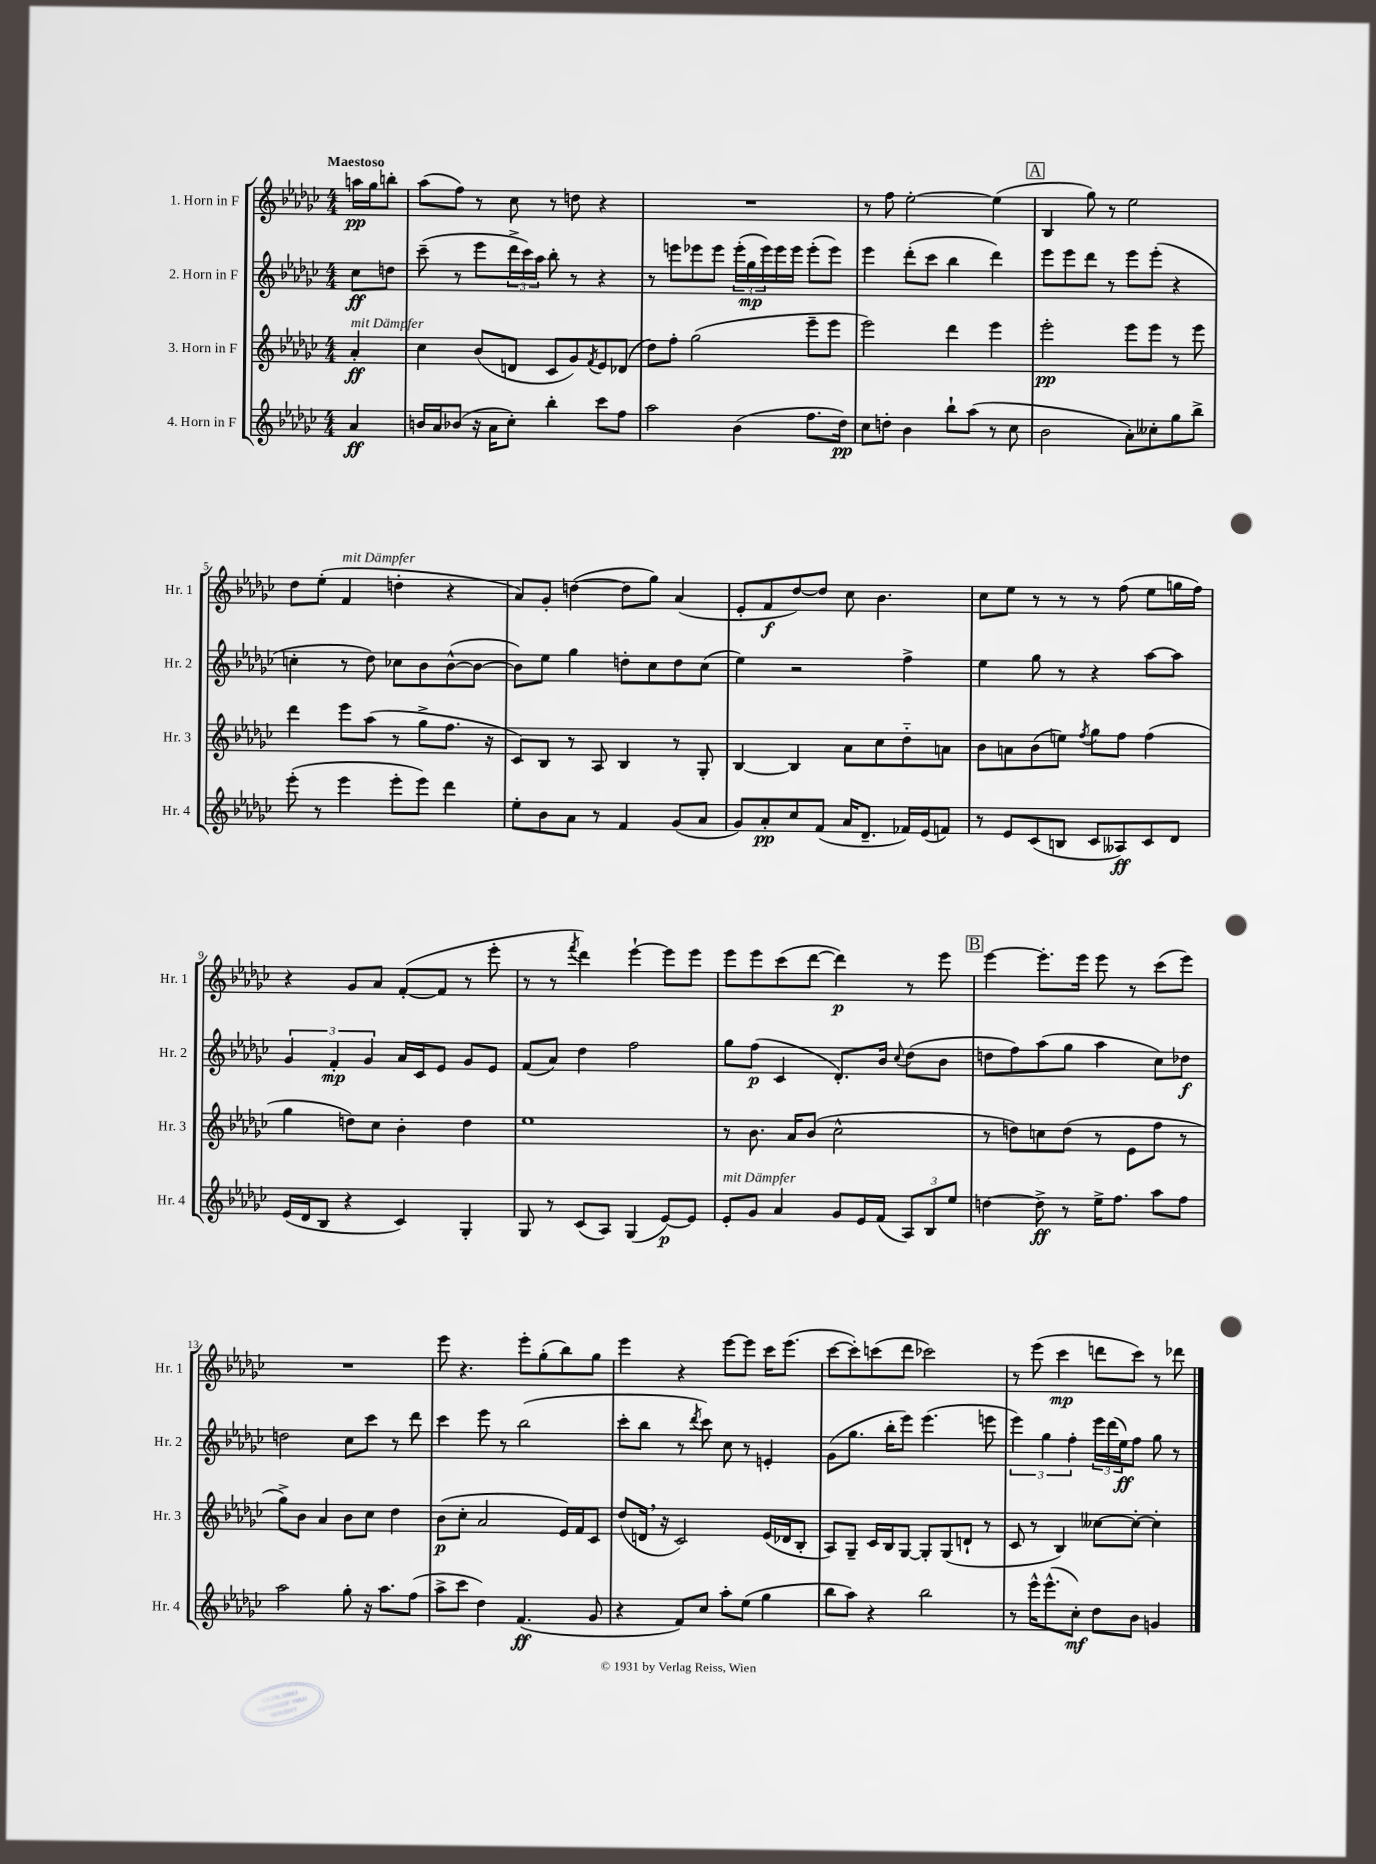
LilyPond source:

<<
\new StaffGroup <<
\new Staff = "s0" \with { instrumentName = "1. Horn in F" shortInstrumentName = "Hr. 1" } {
    \clef treble \key ges \major \numericTimeSignature \time 4/4 \partial 4 \tempo "Maestoso"
    a''16\pp ges''16 b''8-. |
    aes''8( f''8) r8 ces''8 r8 d''8 r4 |
    R1 |
    r8 f''8 ees''2~-. ees''4( |
    \mark \markup { \box "A" } bes4 ges''8) r8 ees''2 |
    des''8 ees''8-.( f'4^\markup { \italic "mit Dämpfer" } d''4-. r4 |
    aes'8) ges'8-. d''4~( d''8 ges''8) aes'4( |
    ees'8-. f'8\f des''8~) des''8 ces''8 bes'4. |
    ces''8 ees''8 r8 r8 r8 f''8( ees''8 g''16 f''16) |
    r4 ges'8 aes'8 f'8~-.( f'8 r8 ees'''8-. |
    r8 r8 \acciaccatura { f'''8 } des'''4) ees'''4~-! ees'''8 ees'''8 |
    ees'''8 ees'''8 ces'''8( des'''8~ des'''4\p) r8 ees'''8 |
    \mark \markup { \box "B" } ees'''4~ ees'''8.-. ees'''16 ees'''8 r8 ces'''8( ees'''8) |
    R1 |
    ees'''8 r4. ees'''8-. ges''8-.( bes''8) ges''8 |
    ees'''4 r4 ees'''8~ ees'''8 ces'''16 ees'''8.( |
    ces'''8~ ces'''8-.) c'''8( des'''8 ces'''2) |
    r8 ees'''8( ces'''4\mp d'''8 ces'''8) r8 des'''8 \bar "|." |
}
\new Staff = "s1" \with { instrumentName = "2. Horn in F" shortInstrumentName = "Hr. 2" } {
    \clef treble \key ges \major \numericTimeSignature \time 4/4 \partial 4
    ces''8\ff d''8 |
    ces'''8--( r8 ees'''8 \tuplet 3/2 { des'''16-> ces'''16) aes''16 } bes''8-. r8 r4 |
    r8 e'''8 ees'''8 ees'''8 \tuplet 3/2 { ees'''16-.( ges''16\mp ees'''16) } ees'''16 ees'''16 ees'''8-.( ees'''8) |
    ees'''4 des'''8-.( ces'''8 bes''4 des'''4) |
    \mark \markup { \box "A" } ees'''8 ees'''8 des'''8 r8 ees'''8 ees'''8-.( r4 |
    c''4-. r8 des''8) ces''8 bes'8 bes'8~-^( bes'8~ |
    bes'8) ees''8 ges''4 d''8-. ces''8 d''8 ces''8( |
    ees''4) r2 f''4-> |
    ees''4 ges''8 r8 r4 aes''8~ aes''8 |
    \tuplet 3/2 { ges'4 f'4-.\mp ges'4 } aes'16 ces'16 ees'8 ges'8 ees'8 |
    f'8( aes'8) des''4 f''2 |
    ges''8 f''8\p( ces'4 des'8.-.) bes'16 \appoggiatura { ces''8 } des''8( bes'8 |
    \mark \markup { \box "B" } d''8 f''8) aes''8( ges''8 aes''4 ces''8) des''8\f |
    d''2 ces''8 ces'''8 r8 des'''8 |
    ces'''4 ees'''8 r8 bes''2( |
    ces'''8-. bes''8 r8 \acciaccatura { des'''8 } ces'''8) ces''8 r8 e'4-. |
    ges'8( ges''8. bes''16-. ees'''8) ees'''4.( e'''8 |
    \tuplet 3/2 { ees'''4) ges''4 f''4-. } \tuplet 3/2 { ees'''16 des'''16( ees''16\ff) } f''8 ges''8 r8 \bar "|." |
}
\new Staff = "s2" \with { instrumentName = "3. Horn in F" shortInstrumentName = "Hr. 3" } {
    \clef treble \key ges \major \numericTimeSignature \time 4/4 \partial 4
    aes'4-.\ff^\markup { \italic "mit Dämpfer" } |
    ces''4 bes'8( d'8 ces'8 ges'8) \acciaccatura { f'8 } ees'8 des'8( |
    des''8) f''8-. ges''2( ees'''8-- ees'''8 |
    ees'''2) des'''4 ees'''4 |
    \mark \markup { \box "A" } ees'''2-.\pp ees'''8 ees'''8 r8 ees'''8 |
    des'''4 ees'''8 aes''8( r8 ges''8-> f''8. r16 |
    ces'8) bes8 r8 aes8 bes4 r8 ges8-. |
    bes4~ bes4 aes'8 ces''8 des''8-_ a'8 |
    bes'8 a'8 bes'8( e''8) \acciaccatura { f''8 } ges''8 f''8 f''4( |
    ges''4 d''8) ces''8 bes'4-. d''4 |
    ees''1 |
    r8 bes'8. aes'16 bes'8( ces''2-^ |
    \mark \markup { \box "B" } r8 d''8) c''8 d''8( r8 ees'8 f''8 r8 |
    ges''8->) bes'8 aes'4 bes'8 ces''8 des''4 |
    bes'8\p( ces''8-. aes'2 ees'16) f'16 ces'8 |
    des''8( d'16 \breathe r16 ces'2) ees'16( des'16 bes8-. |
    aes8) ges8-- ces'16 bes16 ges8~ ges8-. ges8( d'8-! r8 |
    ces'8 r8 bes4) ceses''8~ ceses''8~-. ceses''4-. \bar "|." |
}
\new Staff = "s3" \with { instrumentName = "4. Horn in F" shortInstrumentName = "Hr. 4" } {
    \clef treble \key ges \major \numericTimeSignature \time 4/4 \partial 4
    aes'4\ff |
    b'16 aes'16 bes'8( r16 aes'16 ces''8-.) bes''4-. ces'''8 f''8 |
    aes''2 bes'4( f''8. des''16\pp) |
    ces''8 d''8-. bes'4 bes''8-! aes''8( r8 ces''8 |
    \mark \markup { \box "A" } bes'2 aes'8-.) ceses''8-. ges''8 bes''8-> |
    ees'''8-.( r8 ees'''4 ees'''8-. ees'''8) des'''4 |
    ees''8-. bes'8 aes'8 r8 f'4 ges'8( aes'8 |
    ges'8) aes'8-.\pp ces''8 f'8( aes'16 des'8.-- fes'16) ees'16( f'8) |
    r8 ees'8 ces'8( b8 ces'8 aeses8\ff) ces'8 des'8 |
    ees'16( des'16 bes8 r4 ces'4) ges4-. |
    ges8 r8 ces'8( aes8) ges4( ees'8~\p) ees'8 |
    ees'8-.^\markup { \italic "mit Dämpfer" } ges'8 aes'4 ges'8 ees'16 f'16( \tuplet 3/2 { aes8) bes8 ees''8 } |
    \mark \markup { \box "B" } d''4~ d''8->\ff r8 ees''16-> f''8. aes''8 f''8 |
    aes''2 ges''8-. r16 aes''8. f''8( |
    aes''8-> ces'''8 des''4) f'4.\ff( ges'8 |
    r4 f'8) ces''8 aes''8-. ees''8( ges''4 |
    bes''8 aes''8) r4 bes''2 |
    r8 ees'''16-^ ees'''8.-^( ces''8-.\mf) des''8 bes'8 g'4 \bar "|." |
}
>>
>>
